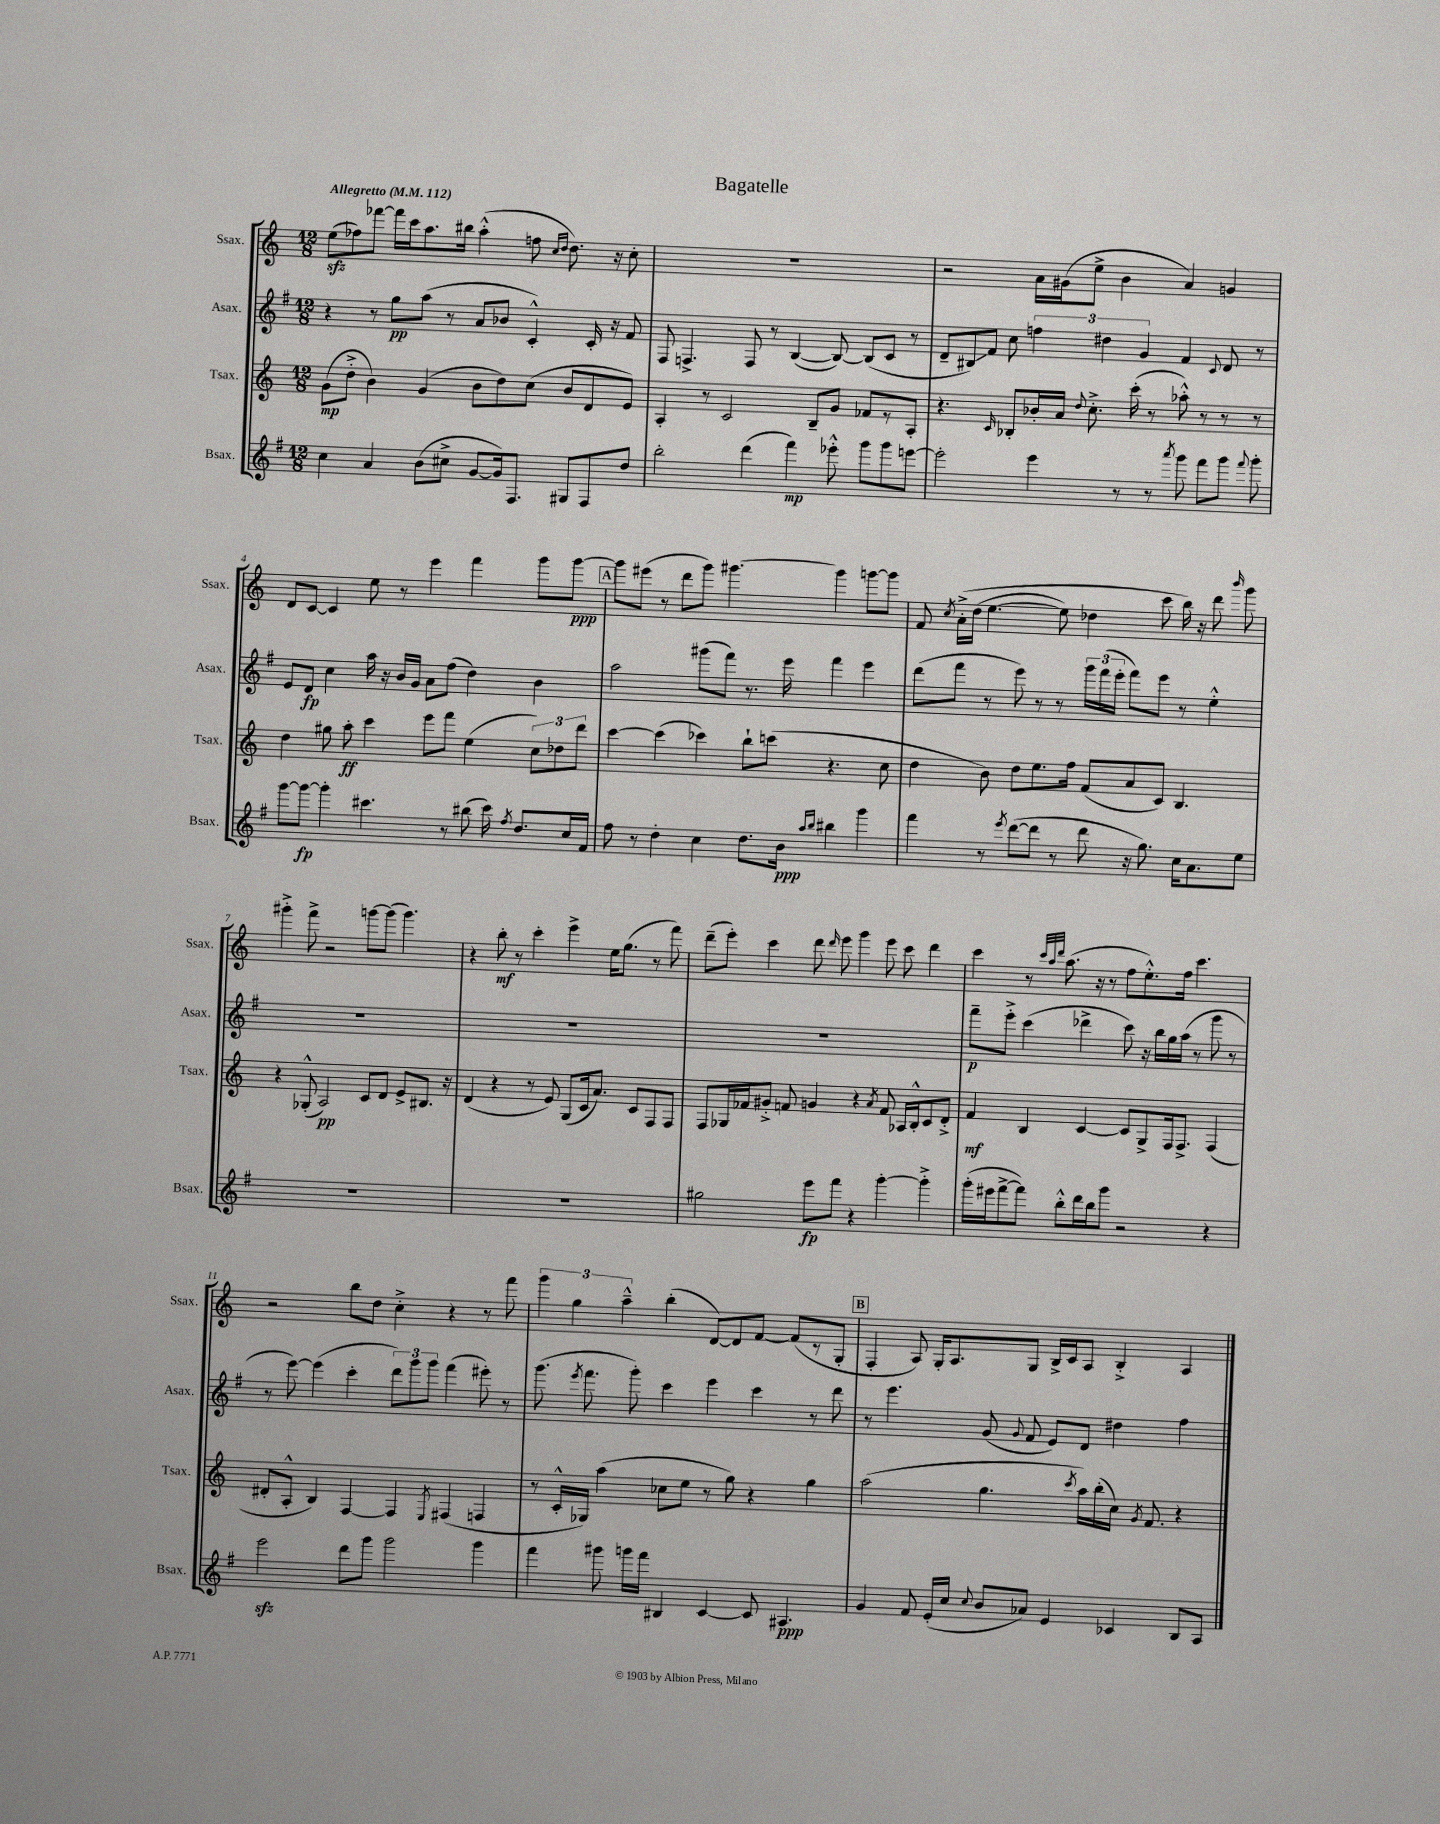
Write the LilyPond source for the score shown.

\header { title = "Bagatelle" }
<<
\new StaffGroup <<
\new Staff = "s0" \with { instrumentName = "Ssax." shortInstrumentName = "Ssax." } {
    \clef treble \key c \major \numericTimeSignature \time 12/8 \tempo "Allegretto" 4 = 112
    \autoBeamOff e''8[\sfz( fes''8) fes'''8]~ fes'''16[ c'''16 a''8. bis''16] a''4-.-^( f''8 \grace { c''16[ d''16] } d''8.) r16 c''8-. |
    R1. |
    r2 a'16[ gis'16( e''8]-> b'4 a'4) g'4 |
    d'8[ c'8]~ c'4 e''8 r8 e'''4 f'''4 g'''8[ g'''8]~\ppp |
    \mark \markup { \box "A" } g'''8[ eis'''8]( r8 d'''8[ g'''8]) gis'''4.~ gis'''4 g'''8[~ g'''8] |
    f'8 \acciaccatura { c''8 } a'16[-.->\( d''16]( e''4.~ e''8) des''4 c'''8 b''16\) r16 d'''8 \grace { b'''16 } g'''8 |
    gis'''4-.-> f'''8-> r2 g'''8[~ g'''8]( g'''4.) |
    r4 b''8-.\mf r8 c'''4-. e'''4-> e''16[ g''8.]( r8 f'''8) |
    d'''8[--( e'''8]-.) c'''4 d'''8 \grace { d'''16 } e'''8 g'''4 e'''8 c'''8 d'''4 |
    c'''4 r8 \grace { c'''32[ a''32 d'''32] } a''8.( r16 r8 f''8[ e''8.-.-^) f''16] c'''4. |
    r2 b''8[ d''8] c''4-.-> r4 r8 f'''8 |
    \tuplet 3/2 { g'''4 g''4 a''4---^ } b''4-.( d'8[~) d'8 f'8]~ f'8[( r8 g8]-. |
    \mark \markup { \box "B" } f4-. a8) g16[-. a8. g8] b16[-> c'16 a8] b4-.-> a4 \bar "|." |
}
\new Staff = "s1" \with { instrumentName = "Asax." shortInstrumentName = "Asax." } {
    \clef treble \key g \major \numericTimeSignature \time 12/8
    \autoBeamOff r4 r8 g''8[\pp a''8]( r8 a'8[ bes'8] c'4-.-^) c'16-. r16 fis'8 |
    fis8 f4.-> f8 r8 b4~( b8~) b8[( c'8] r8 |
    d'8[-- bis8\glissando) fis'8] c''8 \tuplet 3/2 { f''4 dis''4 g'4 } fis'4 \appoggiatura { c'8 } d'8 r8 |
    e'8[ d'8]\fp c''4 a''16 r16 b'16[ g'16] a'8[ fis''8]( d''4) b'4 |
    \mark \markup { \box "A" } a''2 gis'''8[( fis'''8]) r8. e'''16 fis'''4 e'''4 |
    d'''8[( fis'''8] r8 e'''8) r8 r8 \tuplet 3/2 { g'''16[ fis'''16( e'''16]-. } fis'''8[) e'''8] r8 e''4-.-^ |
    R1. |
    R1. |
    R1. |
    fis'''8[--\p e'''8]-.-> c'''4( des'''4-> c'''8) r16 b''16[ g''16 a''16]( r8 g'''8 r8 |
    r8 e'''8~) e'''4( c'''4-. \tuplet 3/2 { d'''8[) g'''8 g'''8] } fis'''4( eis'''8-.) r8 |
    g'''8.( \acciaccatura { e'''8 } fis'''8. g'''8-.) c'''4 e'''4 c'''4 r8 d'''8 |
    \mark \markup { \box "B" } r8 e'''4. g'8( \appoggiatura { g'8 } fis'8 e'8[) d'8] dis''4 fis''4 \bar "|." |
}
\new Staff = "s2" \with { instrumentName = "Tsax." shortInstrumentName = "Tsax." } {
    \clef treble \key c \major \numericTimeSignature \time 12/8
    \autoBeamOff g'8[\mp( d''8]-.-> b'4) g'4( b'8[ d''8) c''8]( b'8[ d'8 e'8]) |
    a4-. r8 c'2 b8[-- g'8] fes'8[ r8 a8]-. |
    r4. \grace { c'16 } bes8[-. bes'16-. a'16] \appoggiatura { d''8 } c''8.-.-> c'''16-.( r8 aes''8-.-^) r8 r8 r8 |
    d''4 gis''8 a''8-.\ff c'''4 e'''8[ f'''8] e''4( \tuplet 3/2 { c''8[) des''8 d'''8] } |
    \mark \markup { \box "A" } c'''4~ c'''4( ces'''4) b''8[-! c'''8]( r4. c''8 |
    d''4 b'8) d''8[ e''8. f''16] f'8[( a'8 c'8]) b4. |
    r4 ges8-.-^( a2\pp) c'8[ d'8] e'8[-> bis8.] r16 |
    d'4( r4 r8 e'8) g8[( c'16 a'8.]) c'8[ f8 f8] |
    f8[ ges16 fes'16 gis'8]-.-> f'8 g'4 r4 \acciaccatura { a'8 } f'8 aes16[ b16-.-^ c'8 d'8]-.-> |
    f'4\mf b4 c'4~ c'8[ g8-> f16 f8.]-> f4( |
    dis'8[-. a8]-.-^ b4) f4~ f4 \acciaccatura { e8 } fis4( f4 |
    r8 c'16[-.-^ ges16]) a''4( ces''8[ e''8] r8 g''8) r4 g''4 |
    \mark \markup { \box "B" } a''2( g''4. \acciaccatura { c'''8 } a''16[) b''16-.( c''16]) \acciaccatura { g'8 } f'8. r4 \bar "|." |
}
\new Staff = "s3" \with { instrumentName = "Bsax." shortInstrumentName = "Bsax." } {
    \clef treble \key g \major \numericTimeSignature \time 12/8
    \autoBeamOff c''4 a'4 b'8[( cis''8]-> g'8[~ g'16) fis8.] gis8[ fis8 d''8] |
    b''2-. d'''4( fis'''4\mp) ees'''8-.-^ g'''8[ g'''8 e'''8]~ |
    e'''2-. e'''4 r8 r8 \acciaccatura { a'''8 } g'''8 fis'''8[ g'''8] \appoggiatura { fis'''8 } g'''8-. |
    g'''8[~ g'''8]~\fp g'''4-. cis'''4. r8 bis''8( cis'''16) \acciaccatura { fis''8 } d''8.[ c''16 fis'16] |
    \mark \markup { \box "A" } fis''8 r8 d''4-. c''4 d''8.[ b'16]\ppp \grace { a''16[ b''16] } bis''4 g'''4 |
    fis'''4 r8 \acciaccatura { e'''8 } d'''8[~( d'''8] r8 d'''8 r16 g''8.) c''16[ a'8. e''8] |
    R1. |
    R1. |
    gis''2 e'''8[\fp fis'''8] r4 g'''4~-. g'''4-.-> |
    g'''16[-.( eis'''16 fis'''8~-> fis'''8]) b''8[-.-^ d'''16 b''16 g'''8] r2 r4 |
    e'''2\sfz d'''8[ g'''8] g'''2 g'''4 |
    fis'''4 gis'''8 g'''16[ fis'''16] bis4 c'4~ c'8 ais4.\ppp |
    \mark \markup { \box "B" } g'4 fis'8 e'16[-.( c''16] \appoggiatura { c''8 } b'8[ aes'8]) e'4 ces'4 b8[ a8] \bar "|." |
}
>>
>>
